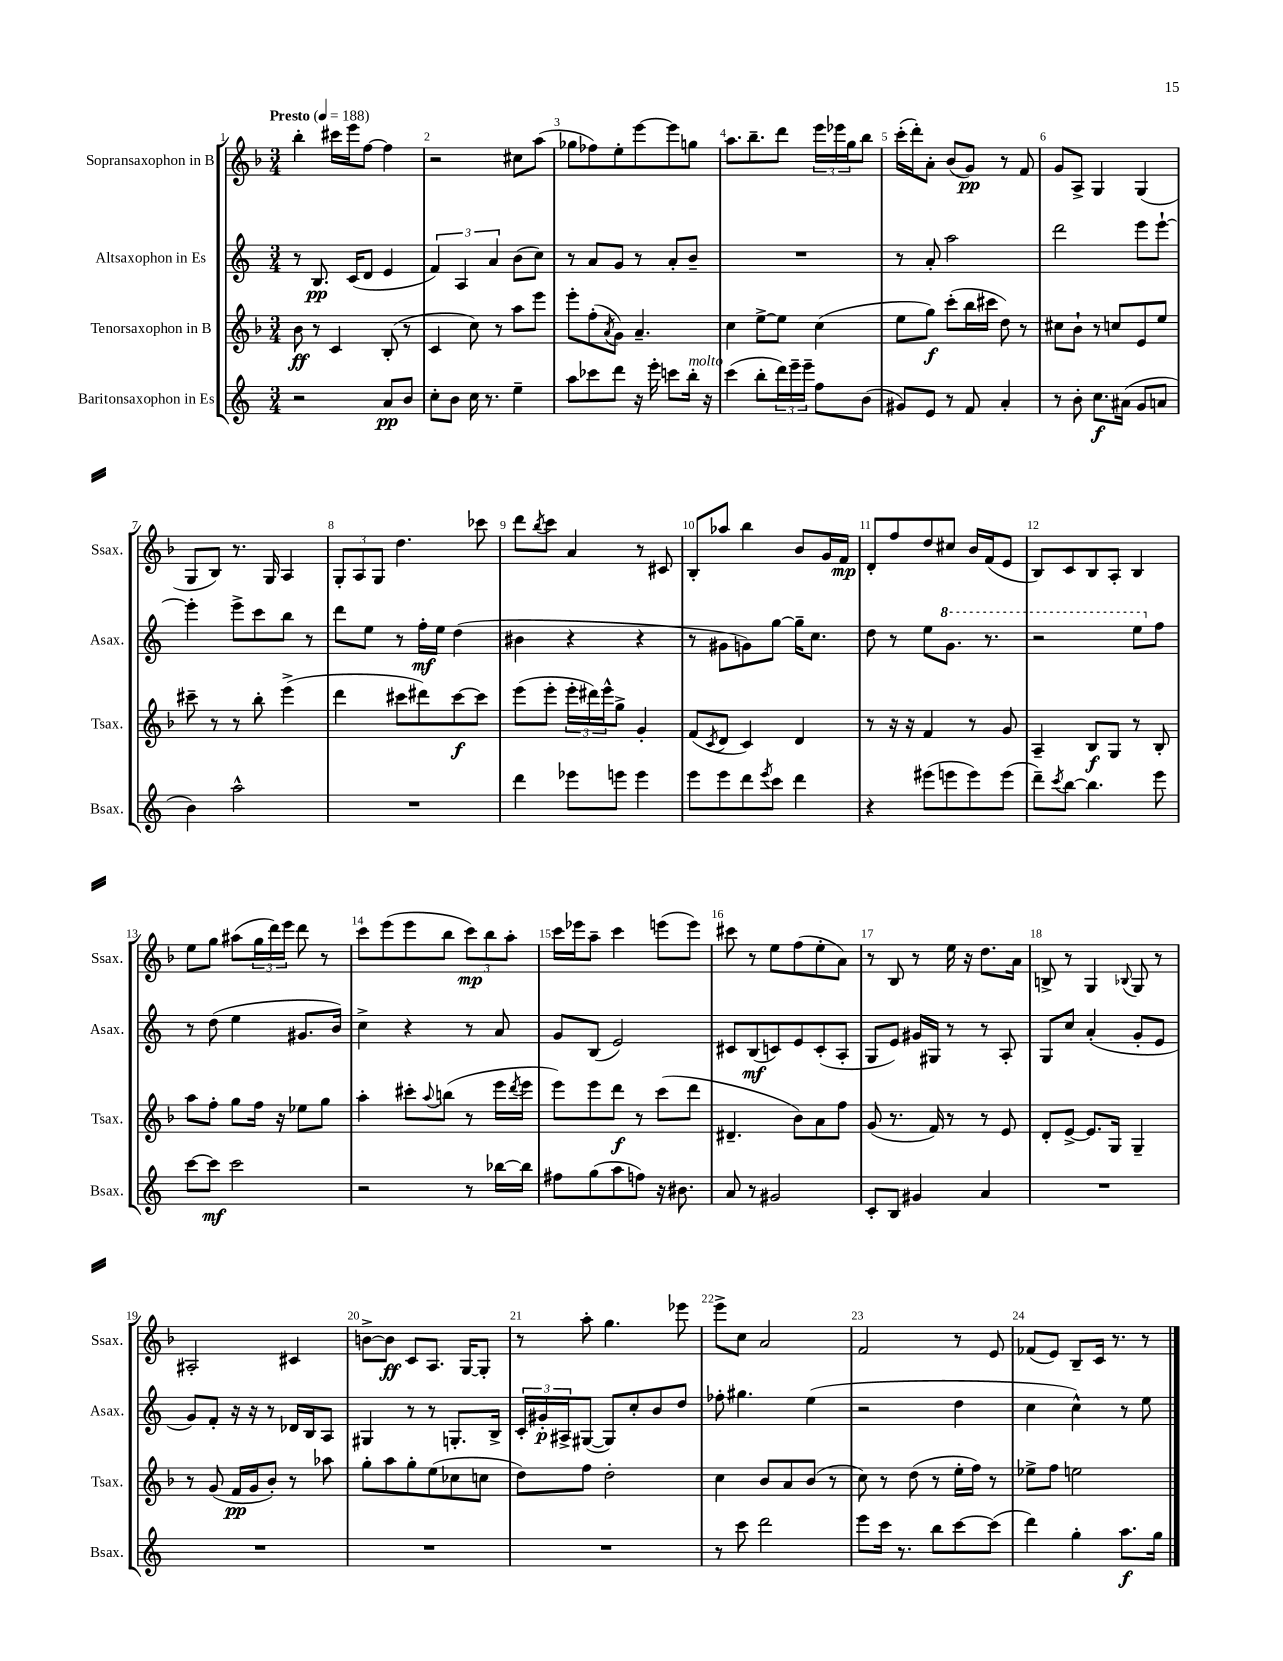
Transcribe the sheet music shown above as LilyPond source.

<<
\new StaffGroup <<
\new Staff = "s0" \with { instrumentName = "Sopransaxophon in B" shortInstrumentName = "Ssax." } {
    \clef treble \key f \major \numericTimeSignature \time 3/4 \tempo "Presto" 4 = 188
    bes''4-. cis'''16 e'''16 f''8~ f''4 |
    r2 cis''8 a''8( |
    ges''8 fes''8) e''8-. e'''8~ e'''8 g''8 |
    a''8. bes''8.-- d'''8 \tuplet 3/2 { e'''16 ees'''16 g''16 } bes''8 |
    c'''16-.( d'''16-.) a'8-. bes'8( g'8\pp) r8 f'8 |
    g'8 a8-> g4 g4( |
    g8 bes8) r8. g16 a4 |
    \tuplet 3/2 { g8-. a8 g8 } d''4. ces'''8 |
    d'''8 \acciaccatura { bes''8 } c'''8 a'4 r8 cis'8 |
    bes8-. aes''8 bes''4 bes'8 g'16 f'16\mp |
    d'8-. f''8 d''8 cis''8 bes'16 f'16( e'8 |
    bes8) c'8 bes8 a8-. bes4 |
    e''8 g''8 ais''8( \tuplet 3/2 { g''16 d'''16) e'''16 } d'''8 r8 |
    c'''8 e'''8( e'''8 bes''8 \tuplet 3/2 { c'''8\mp) bes''8 a''8-. } |
    c'''16 ees'''16 a''8-- c'''4 e'''8( e'''8) |
    cis'''8 r8 e''8 f''8( e''8-. a'8) |
    r8 bes8 r8 e''16 r16 d''8. a'16 |
    b8-> r8 g4 \appoggiatura { bes8 } g8 r8 |
    ais2-. cis'4 |
    b'8~-> b'8\ff c'8 a8. g16~ g8-. |
    r8 a''8-. g''4. ees'''8 |
    e'''8-> c''8 a'2 |
    f'2 r8 e'8 |
    fes'8( e'8) bes8-- c'16 r8. r8 \bar "|." |
}
\new Staff = "s1" \with { instrumentName = "Altsaxophon in Es" shortInstrumentName = "Asax." } {
    \clef treble \key c \major \numericTimeSignature \time 3/4
    r8 b8.\pp c'16( d'8 e'4 |
    \tuplet 3/2 { f'4) a4 a'4 } b'8( c''8) |
    r8 a'8 g'8 r8 a'8-. b'8-- |
    R2. |
    r8 a'8-. a''2 |
    d'''2 e'''8 e'''8~-! |
    e'''4-. e'''8-> c'''8 b''8 r8 |
    d'''8 e''8 r8 f''16-.\mf e''16 d''4( |
    bis'4 r4 r4 |
    r8 gis'8 g'8) g''8~ g''16-- c''8. |
    d''8 r8 e''8 \ottava #1 g''8. r8. |
    r2 e'''8 \ottava #0 f''8 |
    r8 d''8( e''4 gis'8. b'16) |
    c''4-> r4 r8 a'8 |
    g'8 b8( e'2) |
    cis'8 b8\mf( c'8) e'8 c'8-.( a8-. |
    g8 e'8) gis'16 gis16 r8 r8 a8-. |
    g8 c''8 a'4-.( g'8-. e'8 |
    g'8) f'8-. r16 r16 r8 des'16 b16 a8 |
    gis4 r8 r8 g8.-. b16-> |
    \tuplet 3/2 { c'16-. gis'16-.\p ais16-> } gis8~( gis8) c''8-. b'8 d''8 |
    fes''8-. gis''4. e''4( |
    r2 d''4 |
    c''4 c''4-^) r8 e''8 \bar "|." |
}
\new Staff = "s2" \with { instrumentName = "Tenorsaxophon in B" shortInstrumentName = "Tsax." } {
    \clef treble \key f \major \numericTimeSignature \time 3/4
    bes'8\ff r8 c'4 bes8-.( r8 |
    c'4 c''8) r8 a''8 e'''8 |
    e'''8-. f''8-.( \acciaccatura { a'8 } g'8) a'4.-- |
    c''4 e''8~-> e''8 c''4( |
    e''8 g''8\f) c'''8-.( bes''16 cis'''16 d''8) r8 |
    cis''8 bes'8-! r8 c''8 e'8 e''8 |
    cis'''8-- r8 r8 bes''8-. e'''4->( |
    d'''4 cis'''8 dis'''8) cis'''8~\f cis'''8 |
    e'''8( e'''8-. \tuplet 3/2 { e'''16-. dis'''16) e'''16-^ } g''8-> g'4-. |
    f'8( \acciaccatura { c'8 } d'8 c'4) d'4 |
    r8 r16 r16 f'4 r8 g'8 |
    a4-- bes8\f g8 r8 bes8-. |
    a''8 f''8-. g''8 f''16 r16 ees''8 g''8 |
    a''4-. cis'''8-. \appoggiatura { a''8 } b''8( r8 e'''16 \acciaccatura { d'''8 } e'''16 |
    e'''8) e'''8 d'''8\f r8 c'''8( d'''8 |
    dis'4.-- bes'8) a'8 f''8 |
    g'8( r8. f'16) r8 r8 e'8 |
    d'8-. e'8~-> e'8. g16 g4-- |
    r8 g'8( f'16\pp g'16 bes'8-.) r8 aes''8 |
    g''8-. a''8 g''8-. e''8( ces''8 c''8 |
    d''8) f''8 d''2-. |
    c''4 bes'8 a'8 bes'8( r8 |
    c''8) r8 d''8( r8 e''16-. f''16) r8 |
    ees''8-> f''8 e''2 \bar "|." |
}
\new Staff = "s3" \with { instrumentName = "Baritonsaxophon in Es" shortInstrumentName = "Bsax." } {
    \clef treble \key c \major \numericTimeSignature \time 3/4
    r2 a'8\pp b'8 |
    c''8-. b'8 c''16 r8. e''4-- |
    a''8 ces'''8 d'''8 r16 e'''16-. c'''8 b''16-.^\markup { \italic "molto" } r16 |
    c'''4( b''8-. \tuplet 3/2 { d'''16) e'''16-- e'''16-- } f''8 b'8( |
    gis'8) e'8 r8 f'8 a'4-. |
    r8 b'8-. c''8.\f ais'16( g'8 a'8 |
    b'4) a''2-^ |
    R2. |
    d'''4 ees'''8 e'''8 e'''4 |
    e'''8 e'''8 d'''8 \acciaccatura { e'''8 } c'''8 d'''4 |
    r4 eis'''8( e'''8 e'''8) e'''8( |
    d'''8--) \acciaccatura { c'''8 } b''8~ b''4. e'''8 |
    c'''8~ c'''8\mf c'''2 |
    r2 r8 bes''16~ bes''16 |
    fis''8 g''8( a''8 f''8) r16 bis'8. |
    a'8 r8 gis'2 |
    c'8-. b8 gis'4 a'4 |
    R2. |
    R2. |
    R2. |
    R2. |
    r8 c'''8 d'''2 |
    e'''8 c'''16 r8. b''8 c'''8~ c'''8( |
    d'''4) g''4-. a''8.\f g''16 \bar "|." |
}
>>
>>
\layout { \context { \Score \override BarNumber.break-visibility = ##(#f #t #t) barNumberVisibility = #all-bar-numbers-visible } }
